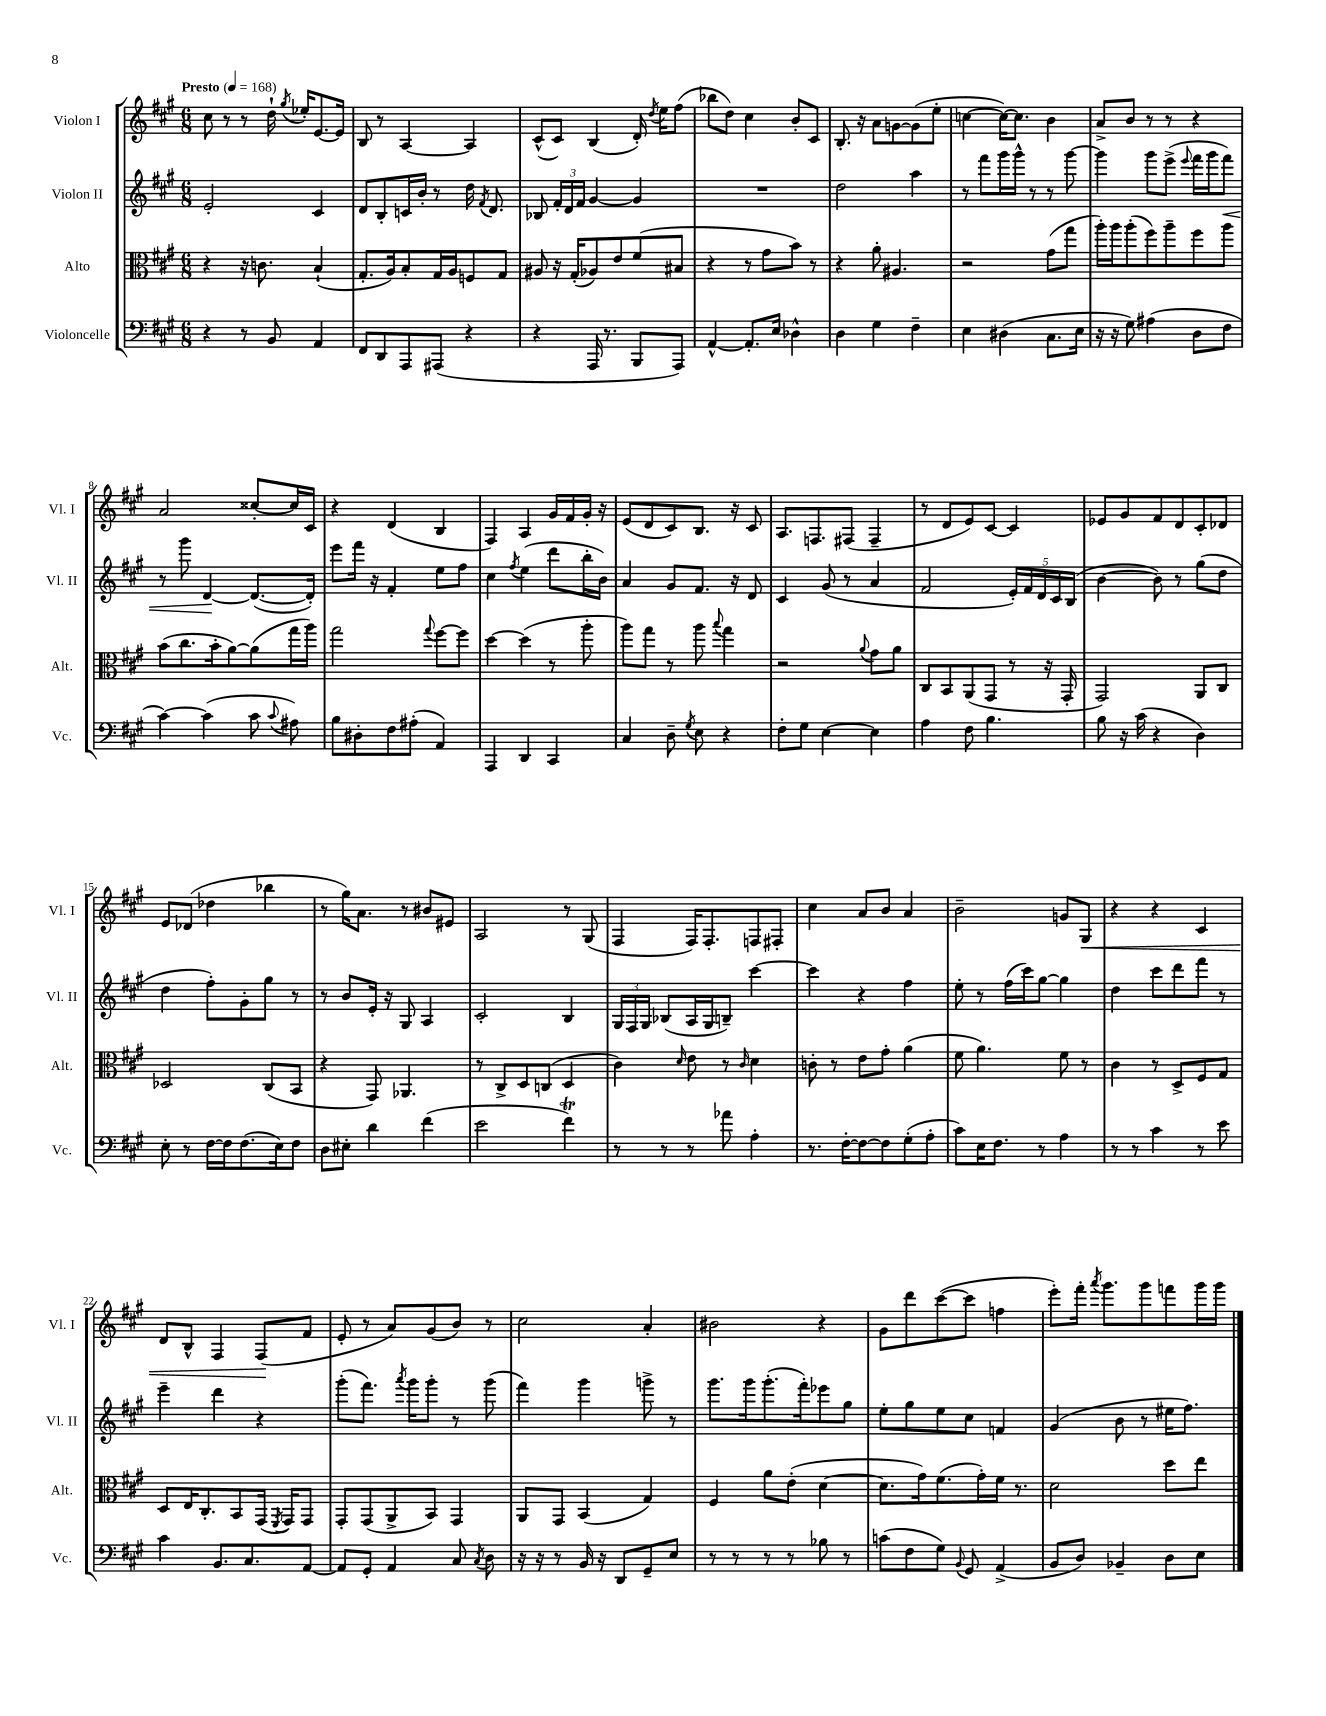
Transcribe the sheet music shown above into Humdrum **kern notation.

**kern	**kern	**kern	**kern
*staff4	*staff3	*staff2	*staff1
*clefF4	*clefC3	*clefG2	*clefG2
*k[f#c#g#]	*k[f#c#g#]	*k[f#c#g#]	*k[f#c#g#]
*M6/8	*M6/8	*M6/8	*M6/8
*MM168	*MM168	*MM168	*MM168
4r	4r	2e'	8cc#
.	.	.	8r
8r	16r	.	8r
.	8.c	.	.
8BB	.	.	16dd`
.	.	.	8qgg#
.	.	.	16ee-'
4AA	(4B`	4c#	[8.e
.	.	.	16e]
=	=	=	=
8FF#	8.G#'	8d	8B
8DD	.	8B'	8r
.	16A)	.	.
8AAA	8B'	16c	[4A
.	.	16b'	.
(8AAA#	16G#	8r	.
.	16A	.	.
4r	8F	16dd	4A]
.	.	8qf#	.
.	.	8.d	.
.	8G#	.	.
=	=	=	=
4r	8A#	8B-	(8c#^^
.	16r	24f#'	8c#)
.	.	24d	.
.	(16G#'	.	.
.	.	24f#	.
16AAA	8A-)	[4g#	(4B
8.r	.	.	.
.	8e	.	.
8BBB	(8f#	4g#]	16d')
.	.	.	8qdd
.	.	.	16ee
8AAA)	8B#	.	(8ff#
=	=	=	=
[4AA^^	4r	2.r	8bb-
.	.	.	8dd)
8.AA']	8r	.	4cc#
.	8g#	.	.
16E	.	.	.
4D-^^	8b)	.	8b'
.	8r	.	8c#
=	=	=	=
4D	4r	2dd	8.B'
.	.	.	16r
4G#	8a'	.	8a
.	4.A#	.	[8g
4F#~	.	4aa	(8g]
.	.	.	8ee'
=	=	=	=
4E	2r	8r	[4cc
.	.	8fff#	.
(4D#	.	16ggg#	16cc_)
.	.	16ggg#^^	8.cc]
.	.	8r	.
8.C#	(8g#	8r	4b
.	8gg#	[8ggg#	.
16E	.	.	.
=	=	=	=
16r	16aa')	4ggg#]	8a^
16r	16aa	.	.
8G#)	(8aa'	.	8b
(4A#	8ff#)	8ggg#	8r
.	8aa~	(8eee^	8r
.	.	8qqeee	.
8D	8ff#	16fff#	4r
.	.	16ggg#	.
8F#	8aa	8fff#)	.
=	=	=	=
[4c#)	(8b	8r	2a
.	8.cc#	8ggg#	.
(4c#]	.	[4d	.
.	16b'	.	.
.	[8a)	.	.
8c#	(8a]	(8.d_	[8cc##'
8qqc#	.	.	.
8A#)	16gg#	.	16cc##]
.	16aa)	16d'])	16c#
=	=	=	=
8B	2gg#	8eee	4r
8D#'	.	16fff#	.
.	.	16r	.
8F#	.	4f#'	(4d
(8A#'	.	.	.
.	8qqgg#	.	.
4AA)	[8ff#	8ee	4B
.	8ff#]	8ff#	.
=	=	=	=
4AAA	[4dd	4cc#	4F#)
.	.	8qff#	.
4DD	(4dd]	(4ee	4A
4CC#	8r	8ddd	16g#
.	.	.	16f#
.	8aa'	16bb'	16g#'
.	.	16b)	16r
=	=	=	=
4C#	8aa)	4a	(8e
.	8gg#	.	8d
8D~	8r	8g#	8c#)
8qG#	.	.	.
8E	8aa	8.f#	8.B
.	8qqbb	.	.
4r	4gg#	.	.
.	.	16r	16r
.	.	8d	8c#
=	=	=	=
8F#'	2r	4c#	8.A
8G#	.	.	.
.	.	.	8.F
[4E	.	(8g#	.
.	.	8r	(8F#
.	8qqa	.	.
4E]	8g#	4a	4F#~
.	8a	.	.
=	=	=	=
4A	8C#	2f#	8r
.	8BB	.	8d
8F#	(8AA	.	8e)
4.B	8GG#	.	[8c#
.	8r	20e')	4c#]
.	.	20f#	.
.	.	20d	.
.	16r	.	.
.	.	20c#	.
.	16GG#'	.	.
.	.	(20B	.
=	=	=	=
8B	2GG#)	[4b	8e-
16r	.	.	8g#
(16c#	.	.	.
4r	.	8b])	8f#
.	.	8r	8d
4D)	8AA	(8gg#	8c#'
.	8C#	8dd	8d-
=	=	=	=
8E'	2D-	4dd	8e
8r	.	.	(8d-
[16F#	.	8ff#')	4dd-
16F#]	.	.	.
(8.F#	.	8g#'	.
.	(8C#	8gg#	4bb-
16E)	.	.	.
8F#	8BB	8r	.
=	=	=	=
8D	4r	8r	8r
8E#'	.	8b	16gg#)
.	.	.	8.a
4d	8GG#)	16e'	.
.	.	16r	.
.	4.AA-	8G#	8r
(4f#	.	4A	8b#
.	.	.	8e#
=	=	=	=
2e	8r	2c#'	2A
.	8C#^	.	.
.	8D	.	.
.	(8C	.	.
4f#)	4D	4B	8r
.	.	.	(8G#
=	=	=	=
8r	4c#)	24G#	4F#
.	.	24F#	.
.	.	24G#	.
8r	.	(8B-	.
.	16qqd	.	.
8r	8e	16A	16F#)
.	.	16G#	8.F#'
8a-	8r	8B~)	.
.	16qqc#	.	.
4A'	4d	[4ccc#	8F
.	.	.	8F#'
=	=	=	=
8.r	8c'	4ccc#]	4cc#
.	8r	.	.
[16F#'	.	.	.
8F#_	8e	4r	8a
8F#]	8g#'	.	8b
(8G#'	(4a	4ff#	4a
8A'	.	.	.
=	=	=	=
8c#)	8f#	8ee'	2b~
16E	4.a)	8r	.
8.F#	.	.	.
.	.	(16ff#	.
.	.	16ccc#)	.
8r	.	[8gg#	.
4A	8f#	4gg#]	8g
.	8r	.	8G#
=	=	=	=
8r	4c#	4dd	4r
8r	.	.	.
4c#	8r	8ccc#	4r
.	8D^	8ddd	.
8r	8F#	8fff#	4c#
8e	8G#	8r	.
=	=	=	=
4c#	8D	4eee~	8d
.	16E	.	8B^^
.	8.C#'	.	.
8.BB	.	4ddd	4F#
.	8BB	.	.
8.C#	.	.	.
.	(16GG#	4r	(8F#
.	8qFF#	.	.
.	16GG#)	.	.
[8AA	8GG#	.	8f#
=	=	=	=
8AA]	8GG#'	(8ggg#'	8e'
8GG#'	(8GG#	8.fff#)	8r
4AA	8AA^	.	8a)
.	.	8qaaa	.
.	.	16ggg#	.
.	8BB)	8ggg#'	(8g#
8C#	4GG#	8r	8b)
8qC#	.	.	.
8D	.	(8ggg#	8r
=	=	=	=
16r	8AA	4fff#)	2cc#
16r	.	.	.
8r	8GG#	.	.
16BB	(4BB	4ggg#	.
16r	.	.	.
8DD	.	.	.
8GG#~	4G#)	8ggg^	4a'
8E	.	8r	.
=	=	=	=
8r	4F#	8.ggg#	2b#
8r	.	.	.
.	.	16ggg#	.
8r	8a	(8.ggg#'	.
8r	(8e'	.	.
.	.	16fff#')	.
8B-	[4d	8eee-	4r
8r	.	8gg#	.
=	=	=	=
(8c	8.d]	8ee'	8g#
8F#	.	8gg#	8ddd
.	16g#)	.	.
8G#)	(8.f#	8ee	([8ccc#
8qqBB	.	.	.
8GG#	.	8cc#	8ccc#]
.	16g#')	.	.
(4AA^	16f#	4f	4ff
.	8.r	.	.
=	=	=	=
8BB	2d	(4g#	8eee')
8D)	.	.	16fff#'
.	.	.	8qaaa
.	.	.	8.ggg#
4BB-~	.	8b	.
.	.	8r	8ggg#
8D	8dd	16ee#	8fff
.	.	8.ff#)	.
8E	8ee	.	16ggg#
.	.	.	16ggg#
==	==	==	==
*-	*-	*-	*-
